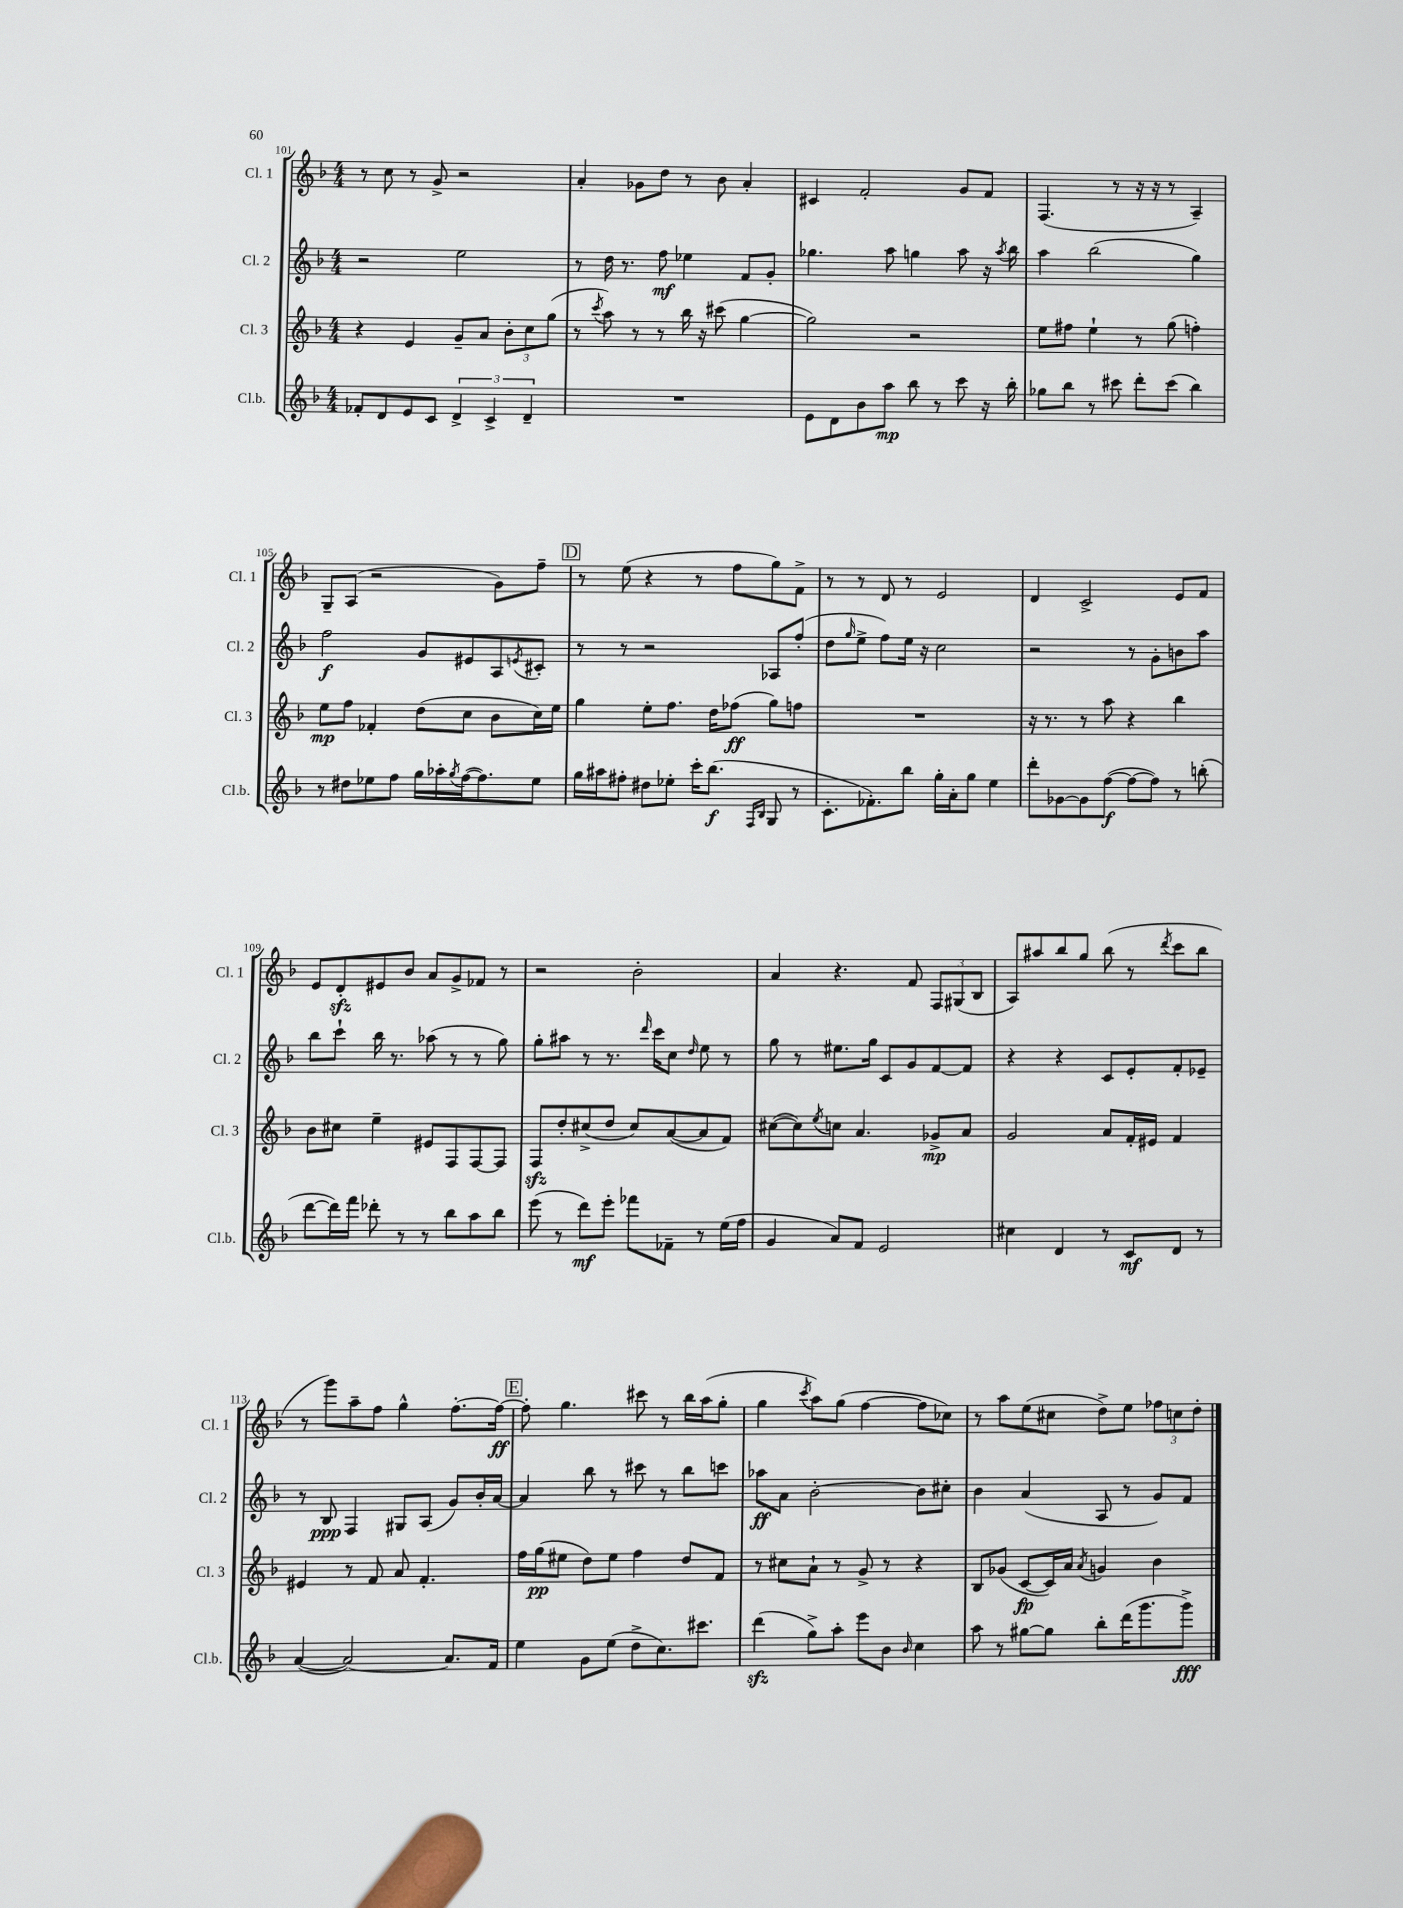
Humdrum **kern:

**kern	**dynam	**kern	**dynam	**kern	**dynam	**kern	**dynam
*part4	*part4	*part3	*part3	*part2	*part2	*part1	*part1
*staff4	*staff4	*staff3	*staff3	*staff2	*staff2	*staff1	*staff1
*I"Cl.b.	*	*I"Cl. 3	*	*I"Cl. 2	*	*I"Cl. 1	*
*I'Cl.b.	*	*I'Cl. 3	*	*I'Cl. 2	*	*I'Cl. 1	*
*clefG2	*	*clefG2	*	*clefG2	*	*clefG2	*
*k[b-]	*	*k[b-]	*	*k[b-]	*	*k[b-]	*
*M4/4	*	*M4/4	*	*M4/4	*	*M4/4	*
=101	=101	=101	=101	=101	=101	=101	=101
8f-X'/L	.	4r	.	2r	.	8r	.
8d/	.	.	.	.	.	8cc\	.
8e/	.	4e/	.	.	.	8r	.
8c/J	.	.	.	.	.	8g^/	.
6d^/	.	8g~/L	.	2ee\	.	2r	.
.	.	8a/J	.	.	.	.	.
6c^/	.	.	.	.	.	.	.
.	.	12b-'\L	.	.	.	.	.
6d~/	.	12cc\	.	.	.	.	.
.	.	(12gg\J	.	.	.	.	.
=102	=102	=102	=102	=102	=102	=102	=102
1r	.	8r	.	8r	.	4a'/	.
.	.	8qccc/	.	.	.	.	.
.	.	8aa\)	.	16dd\	.	.	.
.	.	.	.	8.r	.	.	.
.	.	8r	.	.	.	8g-X\L	.
.	.	8r	.	8ff\	mf	8dd\J	.
.	.	16bb-\	.	4ee-X\	.	8r	.
.	.	16r	.	.	.	.	.
.	.	(8ccc#X\	.	.	.	8b-\	.
.	.	[4gg\	.	8f/L	.	4a'/	.
.	.	.	.	8g'/J	.	.	.
=103	=103	=103	=103	=103	=103	=103	=103
8e\L	.	2gg\])	.	4.gg-X\	.	4c#X/	.
8d\	.	.	.	.	.	.	.
8b-\	.	.	.	.	.	2f'/	.
8aa\J	mp	.	.	8aa\	.	.	.
8bb-\	.	2r	.	4ggn\	.	.	.
8r	.	.	.	.	.	.	.
8ccc\	.	.	.	8aa\	.	8g/L	.
16r	.	.	.	16r	.	8f/J	.
.	.	.	.	8qaa/	.	.	.
16bb-'\	.	.	.	16bb-\	.	.	.
=104	=104	=104	=104	=104	=104	=104	=104
8gg-X\L	.	8ee\L	.	4aa\	.	(4.F/	.
8bb-\J	.	8ff#X\J	.	.	.	.	.
8r	.	4ee`\	.	(2bb-\	.	.	.
8ccc#X\	.	.	.	.	.	8r	.
8ddd'\L	.	8r	.	.	.	16r	.
.	.	.	.	.	.	16r	.
(8ccc#\J	.	(8gg\	.	.	.	8r	.
4bb-\)	.	4ffn'\)	.	4gg\)	.	4A~/)	.
!!LO:LB:g=z
=105	=105	=105	=105	=105	=105	=105	=105
8r	.	8ee\L	mp	2ff\	f	8G~/L	.
8dd#X\L	.	8ff\J	.	.	.	(8A/J	.
8ee-X\	.	4f-X'/	.	.	.	2r	.
8ff\J	.	.	.	.	.	.	.
16gg\LL	.	(8dd\L	.	8g/L	.	.	.
16aa-X'\	.	.	.	.	.	.	.
8qgg/	.	.	.	.	.	.	.
([16ff\J	.	8cc\J	.	8e#X/	.	.	.
8.ff\])	.	.	.	.	.	.	.
.	.	8b-\L	.	8A/	.	8g\L)	.
.	.	.	.	8qen/	.	.	.
8ee-\J	.	16cc\L)	.	8c#X'/J	.	8ff~\J	.
.	.	16ee\JJ	.	.	.	.	.
!!LO:REH:place=s1:t=D
=106	=106	=106	=106	=106	=106	=106	=106
16gg\LL	.	4gg\	.	8r	.	8r	.
16aa#X\J	.	.	.	.	.	.	.
8ff#X'\J	.	.	.	8r	.	(8ee\	.
8dd#X\L	.	8ee'\L	.	2r	.	4r	.
8ee-X'\J	.	8.ff\J	.	.	.	.	.
16ccc'\KL	.	.	.	.	.	8r	.
(8.bb-\J	f	16dd\KL	.	.	.	.	.
.	.	(8ff-X\J	ff	.	.	8ff\L	.
16qqF/LL	.	.	.	.	.	.	.
16qqB-/JJ	.	.	.	.	.	.	.
8G/	.	8gg\L)	.	8A-X/L	.	8gg\)	.
8r	.	8ffn\J	.	(8ff'/J	.	8f^\J	.
=107	=107	=107	=107	=107	=107	=107	=107
8.c'\L	.	1r	.	8dd\L	.	8r	.
.	.	.	.	16qqgg/	.	.	.
.	.	.	.	8ee^\J	.	8r	.
8.f-X'\)	.	.	.	.	.	.	.
.	.	.	.	8ff\L)	.	8d/	.
8bb-\J	.	.	.	16ee\Jk	.	8r	.
.	.	.	.	16r	.	.	.
16gg'\LL	.	.	.	2cc\	.	2e/	.
16a'\J	.	.	.	.	.	.	.
8gg\J	.	.	.	.	.	.	.
4ee\	.	.	.	.	.	.	.
=108	=108	=108	=108	=108	=108	=108	=108
8ddd'\L	.	16r	.	2r	.	4d/	.
.	.	8.r	.	.	.	.	.
[8g-X\	.	.	.	.	.	.	.
8g-\]	.	8r	.	.	.	2c^/	.
([8ff\J	f	8aa\	.	.	.	.	.
8ff\L_	.	4r	.	8r	.	.	.
8ff\J])	.	.	.	8g'\L	.	.	.
8r	.	4bb-\	.	8bn\	.	8e/L	.
(8bbn'\	.	.	.	8aa\J	.	8f/J	.
!!LO:LB:g=z
=109	=109	=109	=109	=109	=109	=109	=109
[8ddd\L	.	8b-\L	.	8bb-\L	.	8e/L	.
16ddd\L])	.	8cc#X\J	.	8ccc`\J	.	8dzz'/	.
16fff\JJ	.	.	.	.	.	.	.
8ddd-X'\	.	4ee~\	.	16bb-\	.	8e#X/	.
.	.	.	.	8.r	.	.	.
8r	.	.	.	.	.	8b-/J	.
8r	.	8e#X/L	.	(8aa-X\	.	8a/L	.
8bb-\L	.	8F/	.	8r	.	8g^/	.
8aa\	.	[8F/	.	8r	.	8f-X/J	.
8bb-\J	.	8F/J]	.	8gg\)	.	8r	.
=110	=110	=110	=110	=110	=110	=110	=110
(8eee\	.	8Fzz/L	.	8gg'\L	.	2r	.
8r	.	8dd'/	.	8aa#X\J	.	.	.
8ddd\L)	mf	(8cc#X^/	.	8r	.	.	.
8eee'\J	.	8dd/J	.	8.r	.	.	.
8fff-X\L	.	8cc#/L)	.	.	.	2b-'\	.
.	.	.	.	16qqddd/	.	.	.
.	.	.	.	16ccc\KL	.	.	.
8f-X~\J	.	([8a/	.	8cc\J	.	.	.
.	.	.	.	16qqdd/	.	.	.
8r	.	8a/]	.	8ee\	.	.	.
(16ee\LL	.	8f/J)	.	8r	.	.	.
16ff\JJ	.	.	.	.	.	.	.
=111	=111	=111	=111	=111	=111	=111	=111
4g/	.	([8cc#X\L	.	8gg\	.	4a/	.
.	.	8cc#\])	.	8r	.	.	.
.	.	8qee/	.	.	.	.	.
8a/L)	.	8ccn\J	.	8.ee#X\L	.	4.r	.
8f/J	.	4.a/	.	.	.	.	.
.	.	.	.	16gg\Jk	.	.	.
2e/	.	.	.	8c/L	.	.	.
.	.	.	.	8g/	.	8f/	.
.	.	8g-X^/L	mp	[8f/	.	12F/L	.
.	.	.	.	.	.	(12G#X/	.
.	.	8a/J	.	8f/J]	.	.	.
.	.	.	.	.	.	12B-/J	.
=112	=112	=112	=112	=112	=112	=112	=112
4cc#X\	.	2g/	.	4r	.	8A/L)	.
.	.	.	.	.	.	8aa#X/	.
4d/	.	.	.	4r	.	8bb-/	.
.	.	.	.	.	.	8gg/J	.
8r	.	8a/L	.	8c/L	.	(8bb-\	.
8c/L	mf	16f'/L	.	8e'/	.	8r	.
.	.	16e#X/JJ	.	.	.	.	.
.	.	.	.	.	.	8qddd/	.
8d/J	.	4f/	.	8f'/	.	8ccc\L	.
8r	.	.	.	8e-X~/J	.	8bb-\J	.
!!LO:LB:g=z
=113	=113	=113	=113	=113	=113	=113	=113
([4a/	.	4e#X/	.	8r	.	8r	.
.	.	.	.	8B-/	ppp	8ggg\L)	.
2a/_)	.	8r	.	4F/	.	8aa~\	.
.	.	8f/	.	.	.	8ff\J	.
.	.	8a/	.	8G#X/L	.	4gg^^\	.
.	.	4.f'/	.	(8A/J	.	.	.
8.a/L]	.	.	.	8g/L)	.	[8.ff'\L	.
.	.	.	.	16b-'/L	.	.	.
16f/Jk	.	.	.	[16a/JJ	.	16ff\Jk_	ff
!!LO:REH:place=s1:t=E
=114	=114	=114	=114	=114	=114	=114	=114
4ee\	.	16ff\LL	.	4a/]	.	8ff'\]	.
.	.	(16gg\J	pp	.	.	.	.
.	.	8ee#X\J	.	.	.	4.gg\	.
8g\L	.	8dd\L)	.	8bb-\	.	.	.
(8ee\J	.	8ee#\J	.	8r	.	.	.
8dd^\L	.	4ff\	.	8ccc#X\	.	8ccc#X\	.
8.cc\)	.	.	.	8r	.	8r	.
.	.	8dd/L	.	8bb-\L	.	16bb-\LL	.
8.ccc#X\J	.	.	.	.	.	(16aa\J	.
.	.	8f/J	.	8cccn\J	.	8gg'\J	.
=115	=115	=115	=115	=115	=115	=115	=115
(4dddzz\	.	8r	.	8aa-X\L	ff	4gg\	.
.	.	8cc#X\L	.	8a\J	.	.	.
.	.	.	.	.	.	8qccc/	.
8gg^\L)	.	8a`\J	.	[2b-'\	.	8aa\L)	.
8aa'\J	.	8r	.	.	.	(8gg\J	.
8eee\L	.	8g^/	.	.	.	[4ff\	.
8b-\J	.	8r	.	.	.	.	.
16qqb-/	.	.	.	.	.	.	.
4cc\	.	4r	.	8b-\L]	.	8ff\L]	.
.	.	.	.	8cc#X'\J	.	8cc-X\J)	.
=116	=116	=116	=116	=116	=116	=116	=116
8aa\	.	8B-/L	.	4b-\	.	8r	.
8r	.	(8g-X/J	.	.	.	8aa\L	.
[8gg#X\L	.	[8c/L	fp	(4a/	.	(8ee\	.
8gg#\J]	.	16c/L])	.	.	.	8cc#X\J	.
.	.	16a/JJ	.	.	.	.	.
.	.	8qa/	.	.	.	.	.
8bb-'\L	.	4gn/	.	8A/	.	8dd^\L)	.
(16ddd\K	.	.	.	8r	.	8ee\J	.
8.ggg\	.	.	.	.	.	.	.
.	.	4b-\	.	8g/L)	.	12ff-X\L	.
.	.	.	.	.	.	12ccn\	.
8ggg^\J)	fff	.	.	8f/J	.	.	.
.	.	.	.	.	.	12dd'\J	.
==	==	==	==	==	==	==	==
*-	*-	*-	*-	*-	*-	*-	*-
